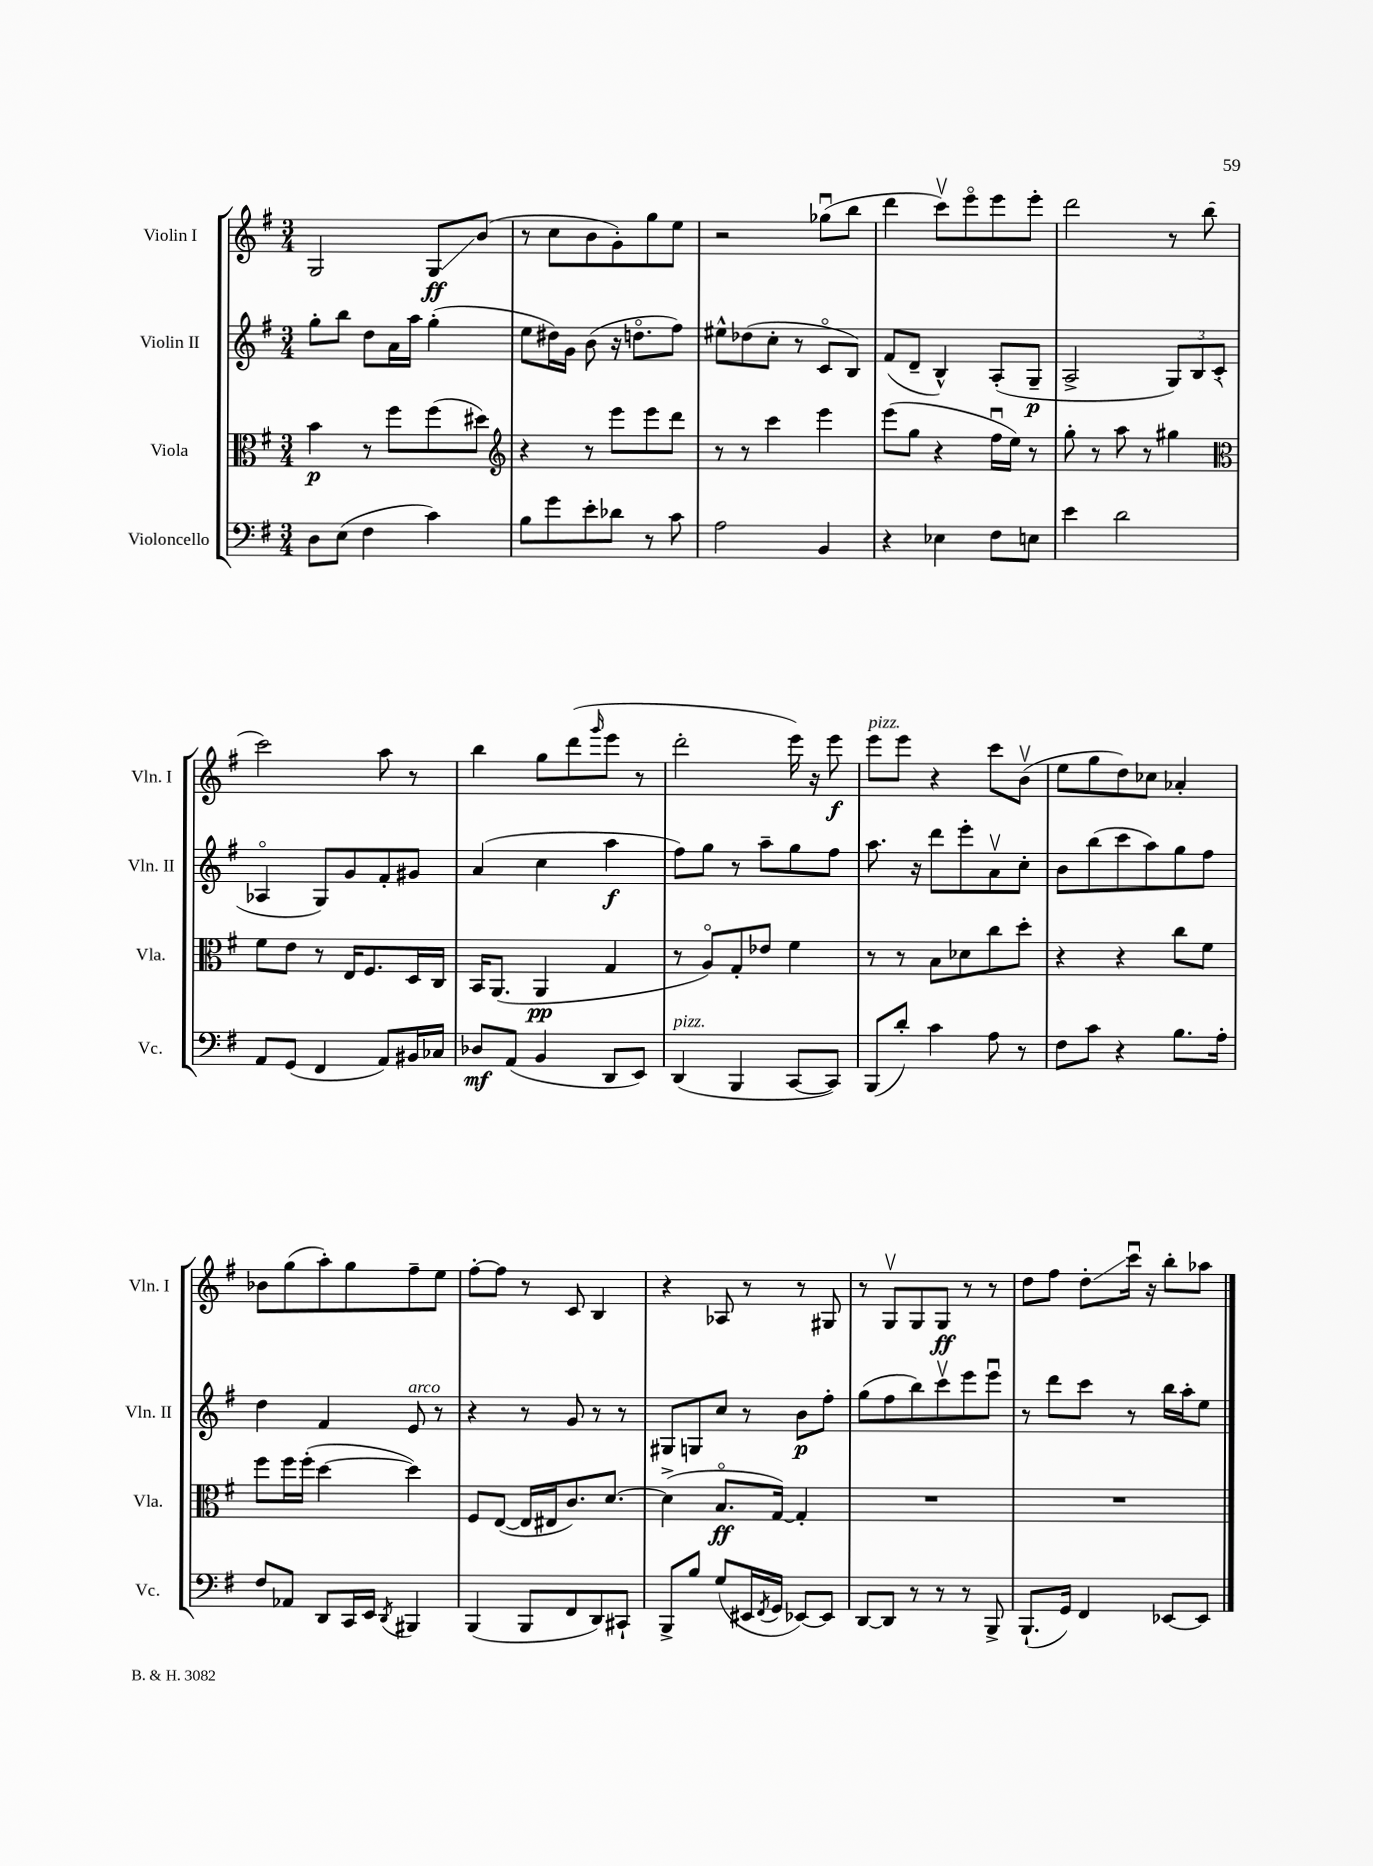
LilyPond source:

<<
\new StaffGroup <<
\new Staff = "s0" \with { instrumentName = "Violin I" shortInstrumentName = "Vln. I" } {
    \clef treble \key g \major \numericTimeSignature \time 3/4
    g2 g8\glissando\ff b'8( |
    r8 c''8 b'8 g'8-.) g''8 e''8 |
    r2 ges''8\downbow( b''8 |
    d'''4 c'''8\upbow) e'''8\flageolet e'''8 e'''8-. |
    d'''2 r8 b''8( |
    c'''2) a''8 r8 |
    b''4 g''8 d'''8( \grace { g'''16 } e'''8 r8 |
    d'''2-. e'''16) r16 e'''8\f |
    e'''8^\markup { \italic "pizz." } e'''8 r4 c'''8 b'8\upbow( |
    e''8 g''8 d''8) ces''8 aes'4-. |
    bes'8 g''8( a''8-.) g''8 fis''8-- e''8 |
    fis''8~-. fis''8 r8 c'8 b4 |
    r4 aes8 r8 r8 gis8 |
    r8 g8\upbow g8 g8\ff r8 r8 |
    d''8 fis''8 d''8-.\glissando c'''16\downbow r16 b''8-. aes''8 \bar "|." |
}
\new Staff = "s1" \with { instrumentName = "Violin II" shortInstrumentName = "Vln. II" } {
    \clef treble \key g \major \numericTimeSignature \time 3/4
    g''8-. b''8 d''8 a'16 a''16 g''4-.( |
    e''8 dis''16) g'16 b'8( r16 d''8.\flageolet fis''8) |
    eis''8-^ des''8( c''8-. r8 c'8\flageolet b8) |
    fis'8( d'8-- b4-^) a8-.( g8--\p |
    a2-> \tuplet 3/2 { g8) b8 c'8-.( } |
    aes4\flageolet g8) g'8 fis'8-. gis'8 |
    a'4( c''4 a''4\f |
    fis''8) g''8 r8 a''8-- g''8 fis''8 |
    a''8. r16 d'''8 e'''8-. a'8\upbow c''8-. |
    b'8 b''8( c'''8 a''8) g''8 fis''8 |
    d''4 fis'4 e'8^\markup { \italic "arco" } r8 |
    r4 r8 g'8 r8 r8 |
    gis8 g8 c''8 r8 b'8\p fis''8-. |
    g''8( fis''8 b''8) c'''8\upbow e'''8 e'''8\downbow |
    r8 d'''8 c'''8 r8 b''16 a''16-. e''8 \bar "|." |
}
\new Staff = "s2" \with { instrumentName = "Viola" shortInstrumentName = "Vla." } {
    \clef alto \key g \major \numericTimeSignature \time 3/4
    b'4\p r8 fis''8 fis''8( dis''8) |
    \clef treble r4 r8 e'''8 e'''8 d'''8 |
    r8 r8 c'''4 e'''4 |
    e'''8( g''8 r4 fis''16\downbow e''16) r8 |
    g''8-. r8 a''8 r8 gis''4 |
    \clef alto fis'8 e'8 r8 e16 fis8. d16 c16 |
    b,16 a,8.( a,4\pp g4 |
    r8 a8\flageolet) g8-. ees'8 fis'4 |
    r8 r8 b8 des'8 c''8 d''8-. |
    r4 r4 c''8 fis'8 |
    fis''8 fis''16 fis''16-.( d''4~ d''4) |
    fis8 e8~( e16 eis16 c'8.) d'8.~ |
    d'4->( b8.\flageolet\ff g16~) g4-. |
    R2. |
    R2. \bar "|." |
}
\new Staff = "s3" \with { instrumentName = "Violoncello" shortInstrumentName = "Vc." } {
    \clef bass \key g \major \numericTimeSignature \time 3/4
    d8 e8( fis4 c'4) |
    b8 g'8 e'8-. des'8 r8 c'8 |
    a2 b,4 |
    r4 ees4 fis8 e8 |
    e'4 d'2 |
    a,8 g,8( fis,4 a,8) bis,16 ces16 |
    des8\mf a,8( b,4 d,8 e,8) |
    d,4^\markup { \italic "pizz." }( b,,4 c,8~ c,8) |
    b,,8( d'8-.) c'4 a8 r8 |
    fis8 c'8 r4 b8. a16-. |
    fis8 aes,8 d,8 c,16 e,16 \acciaccatura { d,8 } bis,,4 |
    b,,4( b,,8 fis,8 d,8) cis,8-! |
    b,,8-> b8 g8( eis,16 \acciaccatura { fis,8 } g,16 ees,8~) ees,8 |
    d,8~ d,8 r8 r8 r8 b,,8-> |
    b,,8.-!( g,16) fis,4 ees,8~ ees,8 \bar "|." |
}
>>
>>
\layout { \context { \Score \remove "Bar_number_engraver" } }
